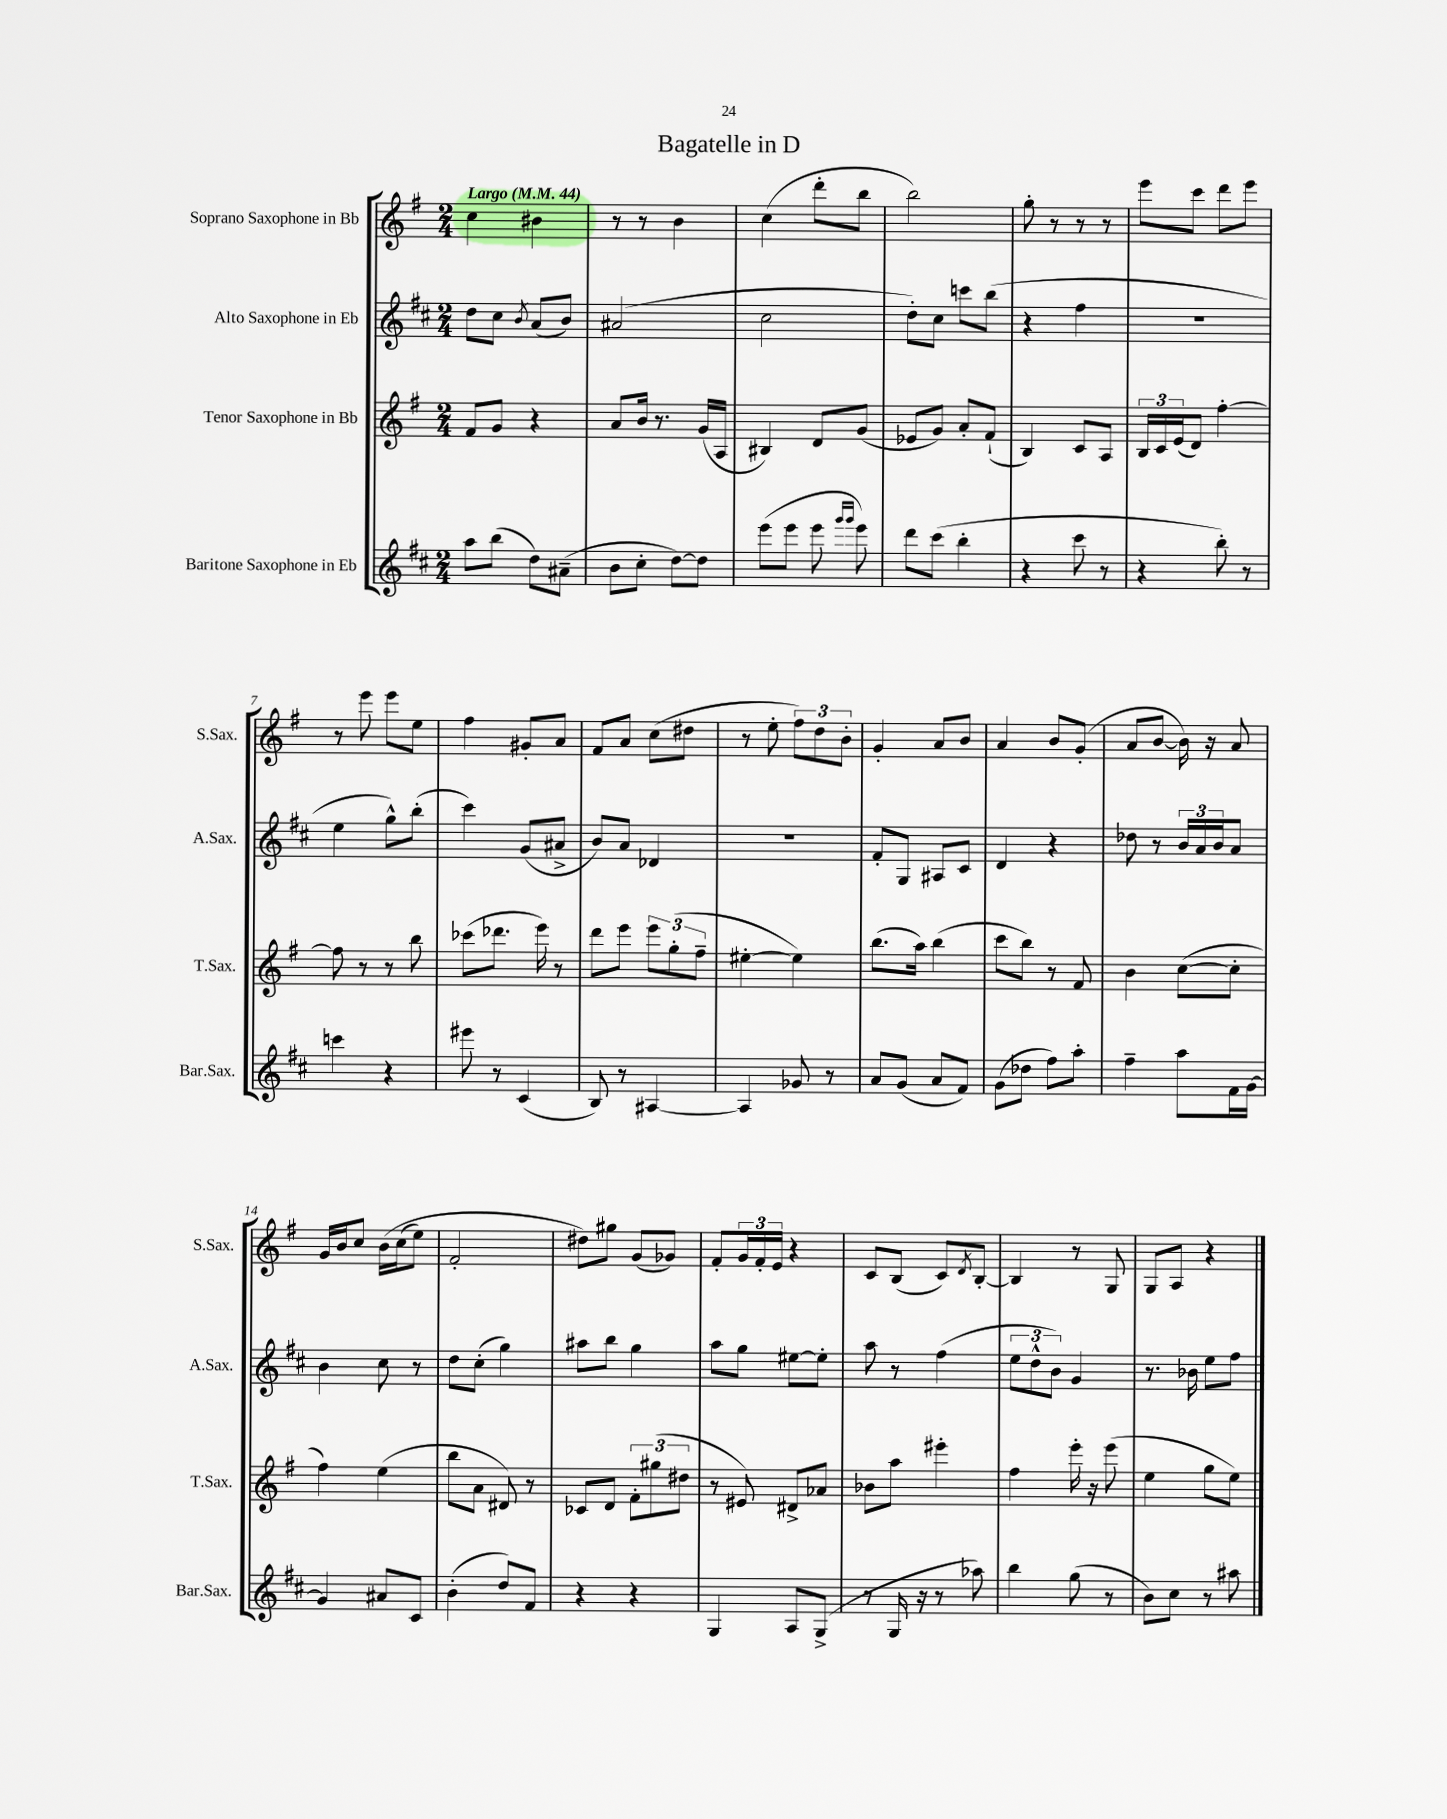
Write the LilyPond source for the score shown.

\header { title = "Bagatelle in D" }
<<
\new StaffGroup <<
\new Staff = "s0" \with { instrumentName = "Soprano Saxophone in Bb" shortInstrumentName = "S.Sax." } {
    \clef treble \key g \major \numericTimeSignature \time 2/4 \tempo "Largo" 4 = 44
    c''4 bis'4 |
    r8 r8 b'4 |
    c''4( d'''8-. b''8 |
    b''2) |
    g''8-. r8 r8 r8 |
    e'''8 c'''8 d'''8 e'''8 |
    r8 e'''8 e'''8 e''8 |
    fis''4 gis'8-. a'8 |
    fis'8 a'8 c''8( dis''8 |
    r8 e''8-. \tuplet 3/2 { fis''8) d''8 b'8-. } |
    g'4-. a'8 b'8 |
    a'4 b'8 g'8-.( |
    a'8 b'8~ b'16) r16 a'8 |
    g'16 b'16 c''8 b'16\( c''16( e''8) |
    fis'2-. |
    dis''8\) gis''8 g'8( ges'8) |
    fis'8-. \tuplet 3/2 { g'16 fis'16-. e'16 } r4 |
    c'8 b8( c'8) \acciaccatura { d'8 } b8~-. |
    b4 r8 g8 |
    g8 a8 r4 \bar "|." |
}
\new Staff = "s1" \with { instrumentName = "Alto Saxophone in Eb" shortInstrumentName = "A.Sax." } {
    \clef treble \key d \major \numericTimeSignature \time 2/4
    d''8 cis''8 \acciaccatura { b'8 } a'8( b'8) |
    ais'2( |
    cis''2 |
    d''8-.) cis''8 c'''8 b''8( |
    r4 fis''4 |
    R2 |
    e''4 g''8-^) b''8-.( |
    cis'''4) g'8( ais'8-> |
    b'8) a'8 des'4 |
    R2 |
    fis'8-. g8 ais8 cis'8 |
    d'4 r4 |
    des''8 r8 \tuplet 3/2 { b'16 a'16 b'16 } a'8 |
    b'4 cis''8 r8 |
    d''8 cis''8-.( g''4) |
    ais''8 b''8 g''4 |
    a''8 g''8 eis''8~ eis''8-. |
    a''8 r8 fis''4( |
    \tuplet 3/2 { e''8 d''8-^ b'8) } g'4 |
    r8. bes'16 e''8 fis''8 \bar "|." |
}
\new Staff = "s2" \with { instrumentName = "Tenor Saxophone in Bb" shortInstrumentName = "T.Sax." } {
    \clef treble \key g \major \numericTimeSignature \time 2/4
    fis'8 g'8 r4 |
    a'8 b'16 r8. g'16( a16 |
    bis4) d'8 g'8( |
    ees'8 g'8) a'8-. fis'8-!( |
    b4) c'8 a8 |
    \tuplet 3/2 { b16 c'16 e'16( } d'8) fis''4~-. |
    fis''8 r8 r8 b''8 |
    ces'''8( des'''8. e'''16) r8 |
    d'''8 e'''8 \tuplet 3/2 { e'''8 g''8-.( fis''8-- } |
    eis''4~-. eis''4) |
    b''8.( a''16) b''4( |
    c'''8 b''8) r8 fis'8 |
    b'4 c''8~( c''8-. |
    fis''4) e''4( |
    b''8 a'8 dis'8) r8 |
    ces'8 d'8 \tuplet 3/2 { fis'8-. gis''8( dis''8 } |
    r8 eis'8) dis'8-> aes'8 |
    bes'8 a''8 eis'''4-. |
    fis''4 e'''16-. r16 e'''8( |
    e''4 g''8 e''8) \bar "|." |
}
\new Staff = "s3" \with { instrumentName = "Baritone Saxophone in Eb" shortInstrumentName = "Bar.Sax." } {
    \clef treble \key d \major \numericTimeSignature \time 2/4
    a''8 b''8( d''8) ais'8--( |
    b'8 cis''8-. d''8~) d''8 |
    e'''8( e'''8 e'''8 \grace { g'''16 g'''16 } e'''8) |
    d'''8 cis'''8( b''4-. |
    r4 cis'''8 r8 |
    r4 b''8-.) r8 |
    c'''4 r4 |
    eis'''8 r8 cis'4( |
    b8) r8 ais4~ |
    ais4 ges'8 r8 |
    a'8 g'8( a'8 fis'8) |
    g'8( des''8 fis''8) a''8-. |
    fis''4-- a''8 fis'16 g'16~ |
    g'4 ais'8 cis'8 |
    b'4-.( d''8) fis'8 |
    r4 r4 |
    g4 a8 g8->( |
    r8 g16 r16 r8 aes''8) |
    b''4 g''8( r8 |
    b'8) cis''8 r8 ais''8 \bar "|." |
}
>>
>>
